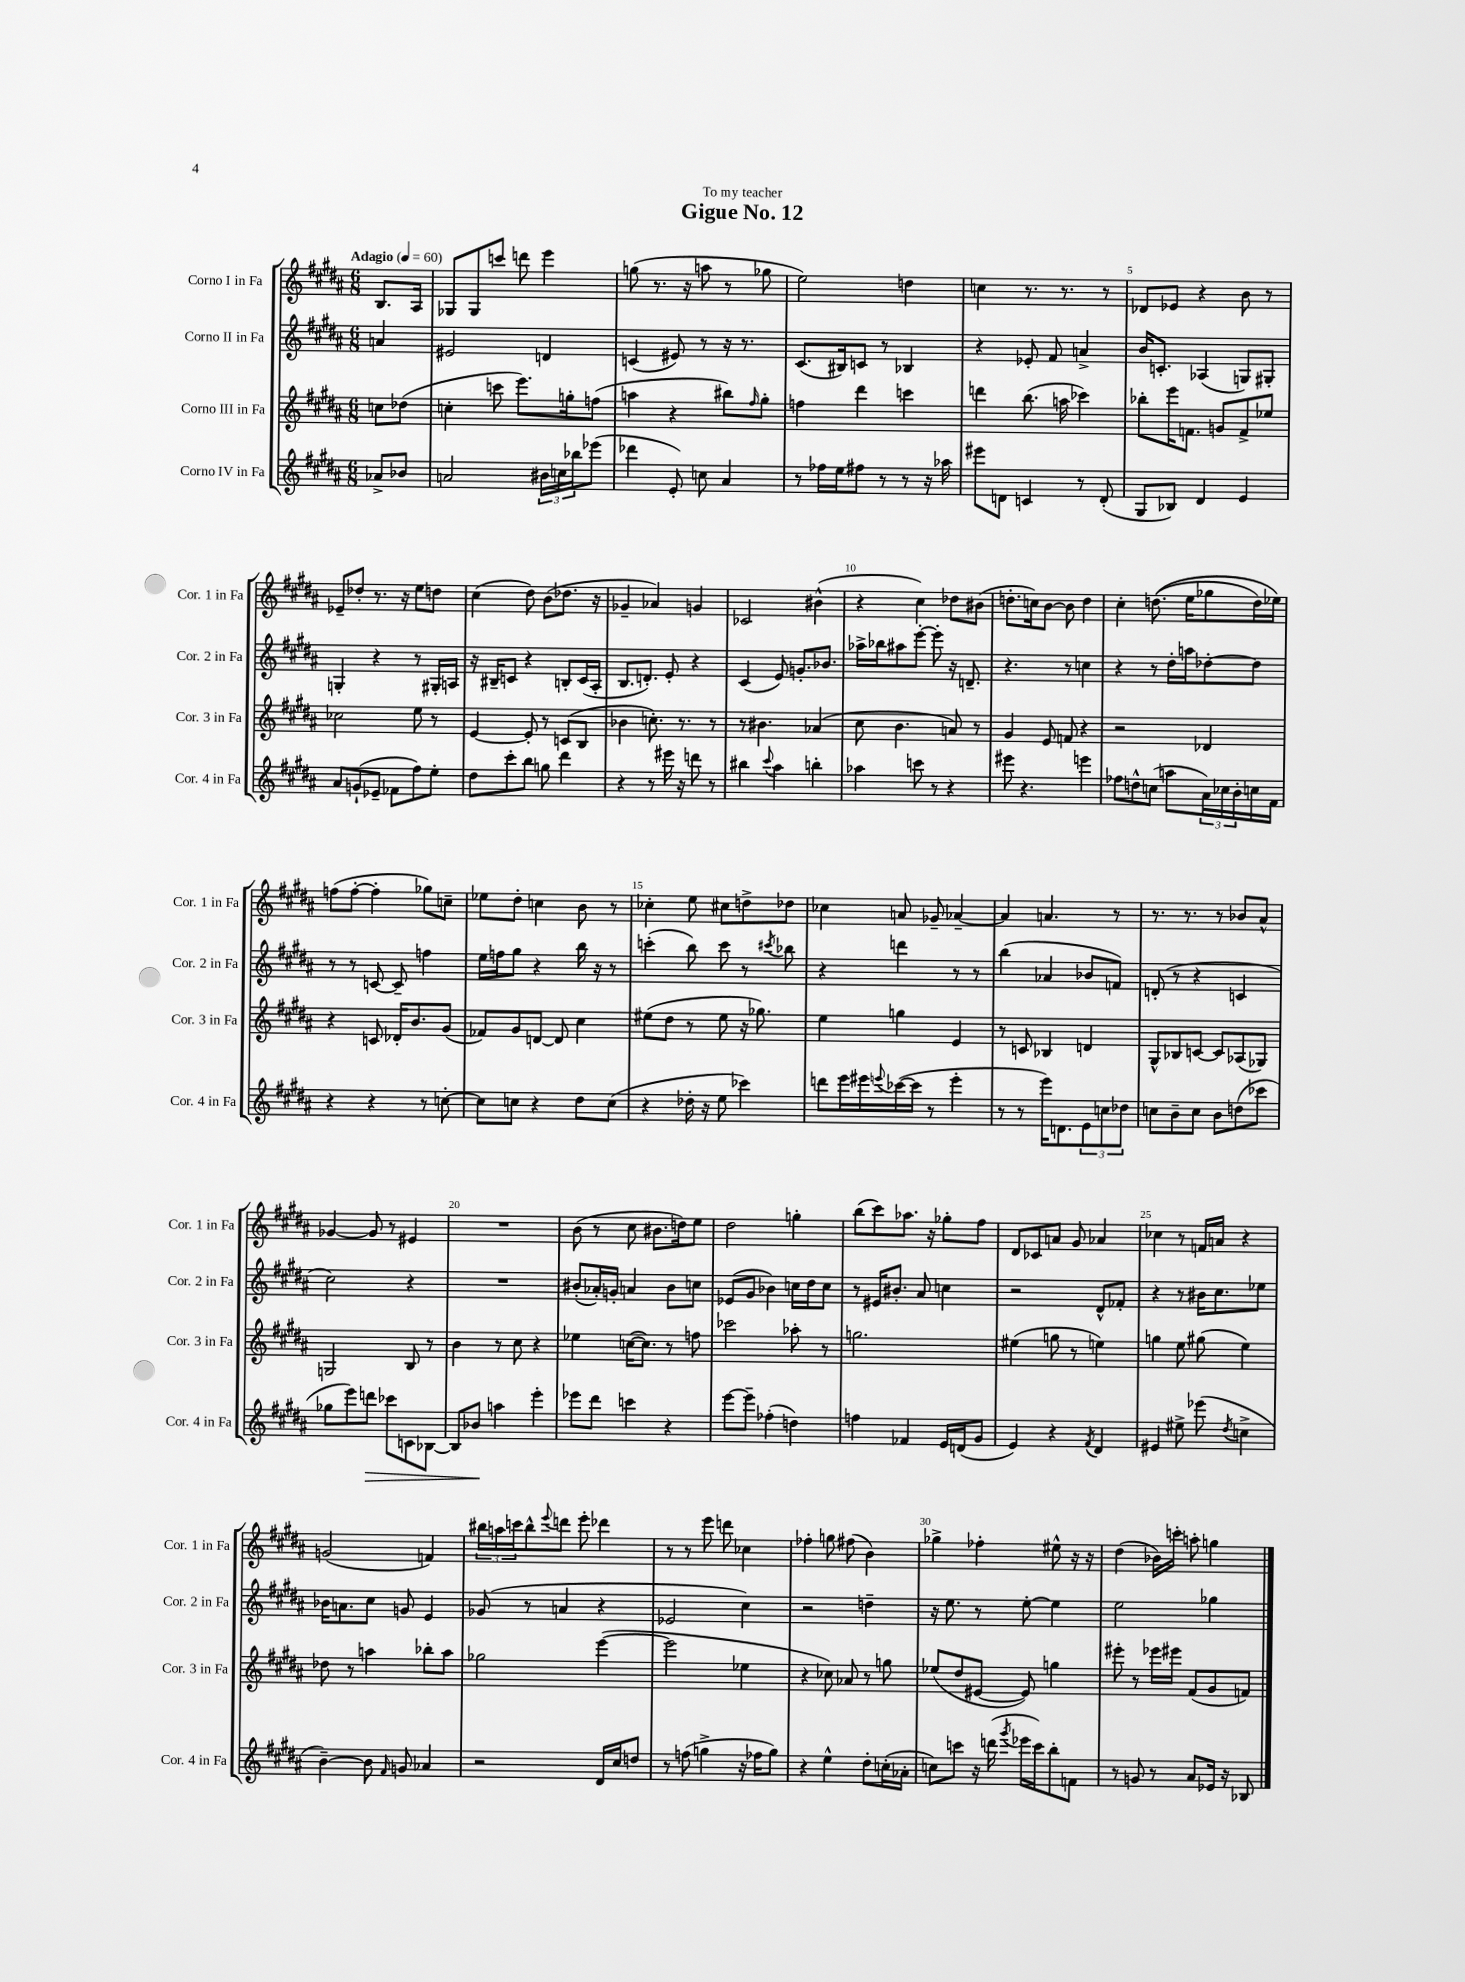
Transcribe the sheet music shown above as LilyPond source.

\header { title = "Gigue No. 12" dedication = "To my teacher" }
<<
\new StaffGroup <<
\new Staff = "s0" \with { instrumentName = "Corno I in Fa" shortInstrumentName = "Cor. 1 in Fa" } {
    \clef treble \key b \major \numericTimeSignature \time 6/8 \partial 4 \tempo "Adagio" 4 = 60
    b8. ais16 |
    ges8 ges8 c'''8 d'''8 e'''4 |
    g''8( r8. r16 a''8 r8 ges''8 |
    e''2) d''4 |
    c''4 r8. r8. r8 |
    des'8 ees'8 r4 b'8 r8 |
    ees'8-- des''8-. r8. r16 e''8 d''8 |
    cis''4( dis''8) b'8( des''8. r16 |
    ges'4-- aes'4) g'4 |
    ces'2 bis'4-^( |
    r4 cis''4) des''8 bis'8( |
    d''8.-. c''16) b'8~ b'8 d''4 |
    cis''4-. d''8.(\( e''16 ges''8 d''16) ees''16\) |
    f''8( f''8~-. f''4-. ges''8) c''8-- |
    ees''8 dis''8-. c''4 b'8 r8 |
    ces''4-. e''8 cis''8 d''8-> des''8 |
    ces''4 a'8 ges'8-- aes'4~-- |
    aes'4 a'4. r8 |
    r8. r8. r8 bes'8 ais'8-^ |
    ges'4~ ges'8 r8 eis'4 |
    R2. |
    b'8( r8 cis''8 bis'8. d''16) e''8 |
    dis''2 g''4-. |
    b''8( cis'''8) aes''8. r16 ges''8-. fis''8 |
    dis'8 ces'8 a'8 gis'8 aes'4 |
    ces''4 r8 f'16 a'16 r4 |
    g'2( f'4) |
    \tuplet 3/2 { bis''16 a''16 c'''16 } bis''8-^ \appoggiatura { e'''8 } d'''8 e'''8-. des'''4 |
    r8 r8 e'''8 d'''8 ces''4 |
    fes''4-. g''8 fis''8( b'4) |
    ges''4-> fes''4-. eis''8-^ r16 r16 |
    dis''4( bes'16) c'''16-. a''8-. g''4 \bar "|." |
}
\new Staff = "s1" \with { instrumentName = "Corno II in Fa" shortInstrumentName = "Cor. 2 in Fa" } {
    \clef treble \key b \major \numericTimeSignature \time 6/8 \partial 4
    a'4 |
    eis'2 d'4 |
    c'4( eis'8) r8 r16 r8. |
    cis'8.( bis16) c'8 r8 bes4 |
    r4 ees'8-. fis'8 a'4-> |
    b'16 c'8.-. aes4( g8) gis8-. |
    g4-. r4 r8 gis16-. a16 |
    r16 bis16-- c'8 r4 b8-. c'16( ais16-. |
    b8. d'8.-.) e'8-. r4 |
    cis'4( e'8) g'8.-. bes'8. |
    aes''16-> bes''16 ais''8 e'''8~-. e'''8-. r16 d'8.-- |
    r4. r8 c''4 |
    r4 r8 dis''16-. a''16 des''8~-. des''8 |
    r8 r8 c'8~ c'8-- f''4 |
    e''16 f''16 gis''8 r4 b''16 r16 r8 |
    c'''4-.( b''8) c'''8 r8 \acciaccatura { cis'''8 } bes''8 |
    r4 d'''4 r8 r8 |
    b''4( aes'4 bes'8 f'8) |
    d'8-.( r8 r4 c'4 |
    cis''2) r4 |
    R2. |
    bis'8-.( aes'16-.) g'16-. a'4 bis'8 c''8 |
    ees'8( gis'8 bes'4) c''16 dis''16 c''8 |
    r8 eis'16 bis'8.-. ais'8 c''4 |
    r2 dis'8-^ fes'8-. |
    r4 r8 bis'16 cis''8. ees''8 |
    bes'16 a'8. cis''8 g'8 e'4 |
    ges'8( r8 a'4 r4 |
    ees'2 cis''4) |
    r2 d''4-- |
    r16 e''8. r8 e''8~-. e''4 |
    e''2 ges''4 \bar "|." |
}
\new Staff = "s2" \with { instrumentName = "Corno III in Fa" shortInstrumentName = "Cor. 3 in Fa" } {
    \clef treble \key b \major \numericTimeSignature \time 6/8 \partial 4
    c''8 des''8( |
    c''4-. c'''8 e'''8.) g''16-. f''8( |
    a''4 r4 bis''8) \grace { fis''16 } gis''8-. |
    f''4 dis'''4 c'''4 |
    d'''4 b''8.( a''16 ces'''4) |
    bes''8-. e'''16 f'8. g'8 f'8-> ees''8 |
    ces''2 e''8 r8 |
    e'4~ e'8-. r8 c'8( b8 |
    bes'4 c''8.-.) r8. r8 |
    r8 bis'4. aes'4( |
    cis''8 b'4. a'8) r8 |
    gis'4 e'8 f'8 r4 |
    r2 des'4 |
    r4 c'8 des'16-. b'8. gis'8( |
    fes'8) gis'8 d'8~ d'8 cis''4 |
    eis''8( dis''8 r8 eis''8 r16 ges''8.) |
    e''4 g''4 e'4 |
    r8 c'8 bes4 d'4 |
    gis8-^ bes8 c'8~ c'8 aes8( ges8) |
    g2 b8 r8 |
    b'4 r8 cis''8 r4 |
    ees''4 c''16~( c''8.) r8 f''8 |
    ces'''2 aes''8-. r8 |
    g''2. |
    eis''4( g''8 r8 e''4) |
    g''4 e''8 gis''8( e''4) |
    des''8 r8 a''4 bes''8-. a''8 |
    ges''2 e'''4~( |
    e'''2 ees''4 |
    r4 ces''8) aes'8 r8 g''8 |
    ees''8( dis''8 eis'8~ eis'8) g''4 |
    eis'''8-. r8 ees'''16 eis'''16 fis'8( gis'8 f'8) \bar "|." |
}
\new Staff = "s3" \with { instrumentName = "Corno IV in Fa" shortInstrumentName = "Cor. 4 in Fa" } {
    \clef treble \key b \major \numericTimeSignature \time 6/8 \partial 4
    aes'8-> bes'8 |
    a'2 \tuplet 3/2 { bis'16 c''16 bes''16 } ees'''8( |
    des'''4 e'8-.) c''8 ais'4 |
    r8 fes''16 e''16 fis''8 r8 r8 r16 aes''16 |
    eis'''8 d'8 c'4 r8 d'8-.( |
    gis8 bes8) dis'4 e'4 |
    ais'8 g'8-!( ees'8-- fes'8 fis''8) e''8-. |
    dis''8 cis'''8-. b''8 g''8 dis'''4 |
    r4 r8 eis'''16 r16 d'''8 r8 |
    bis''4 \appoggiatura { cis'''8 } ais''4 b''4-. |
    aes''4 c'''8 r8 r4 |
    eis'''8 r4. e'''4 |
    fes''8 d''8-^ c''8( a''8 \tuplet 3/2 { ais'16) ces''16 b'16-. } c''16 fis'16 |
    r4 r4 r8 c''8~-. |
    c''8 c''8 r4 dis''8 c''8( |
    r4 des''16-. r16 e''8 ces'''4) |
    d'''8 e'''16 eis'''16 \appoggiatura { e'''8 } ces'''16~( ces'''16 r8 e'''4-. |
    r8 r8 e'''16) d'8. \tuplet 3/2 { e'8 c''8 des''8 } |
    c''8 b'8-- c''8 b'8 d''8( ces'''8 |
    ges''8 e'''8) d'''8\> ces'''8 c'8 bes8~ |
    bes8 bes'8\! a''4 e'''4-. |
    ees'''8 dis'''8 c'''4 r4 |
    e'''8~ e'''8-- fes''4-.( d''4) |
    f''4 fes'4 e'16 d'16( gis'8 |
    e'4) r4 \acciaccatura { fis'8 } dis'4 |
    eis'4 eis''8-> ees'''8( \acciaccatura { dis''8 } c''4-> |
    b'4~--) b'8 \grace { fis'16 } g'8 aes'4 |
    r2 dis'16 cis''16 d''8 |
    r8 f''8( g''4-> r16 fes''16 g''8) |
    r4 e''4-^ dis''8-. c''16-.( aes'16-. |
    c''8) c'''8 r16 d'''16( \acciaccatura { gis'''8 } ees'''16 c'''16) b''8-. f'8 |
    r8 g'8 r8 ais'8 ees'16 r16 bes8 \bar "|." |
}
>>
>>
\layout { \context { \Score \override BarNumber.break-visibility = ##(#f #t #t) barNumberVisibility = #(every-nth-bar-number-visible 5) } }
